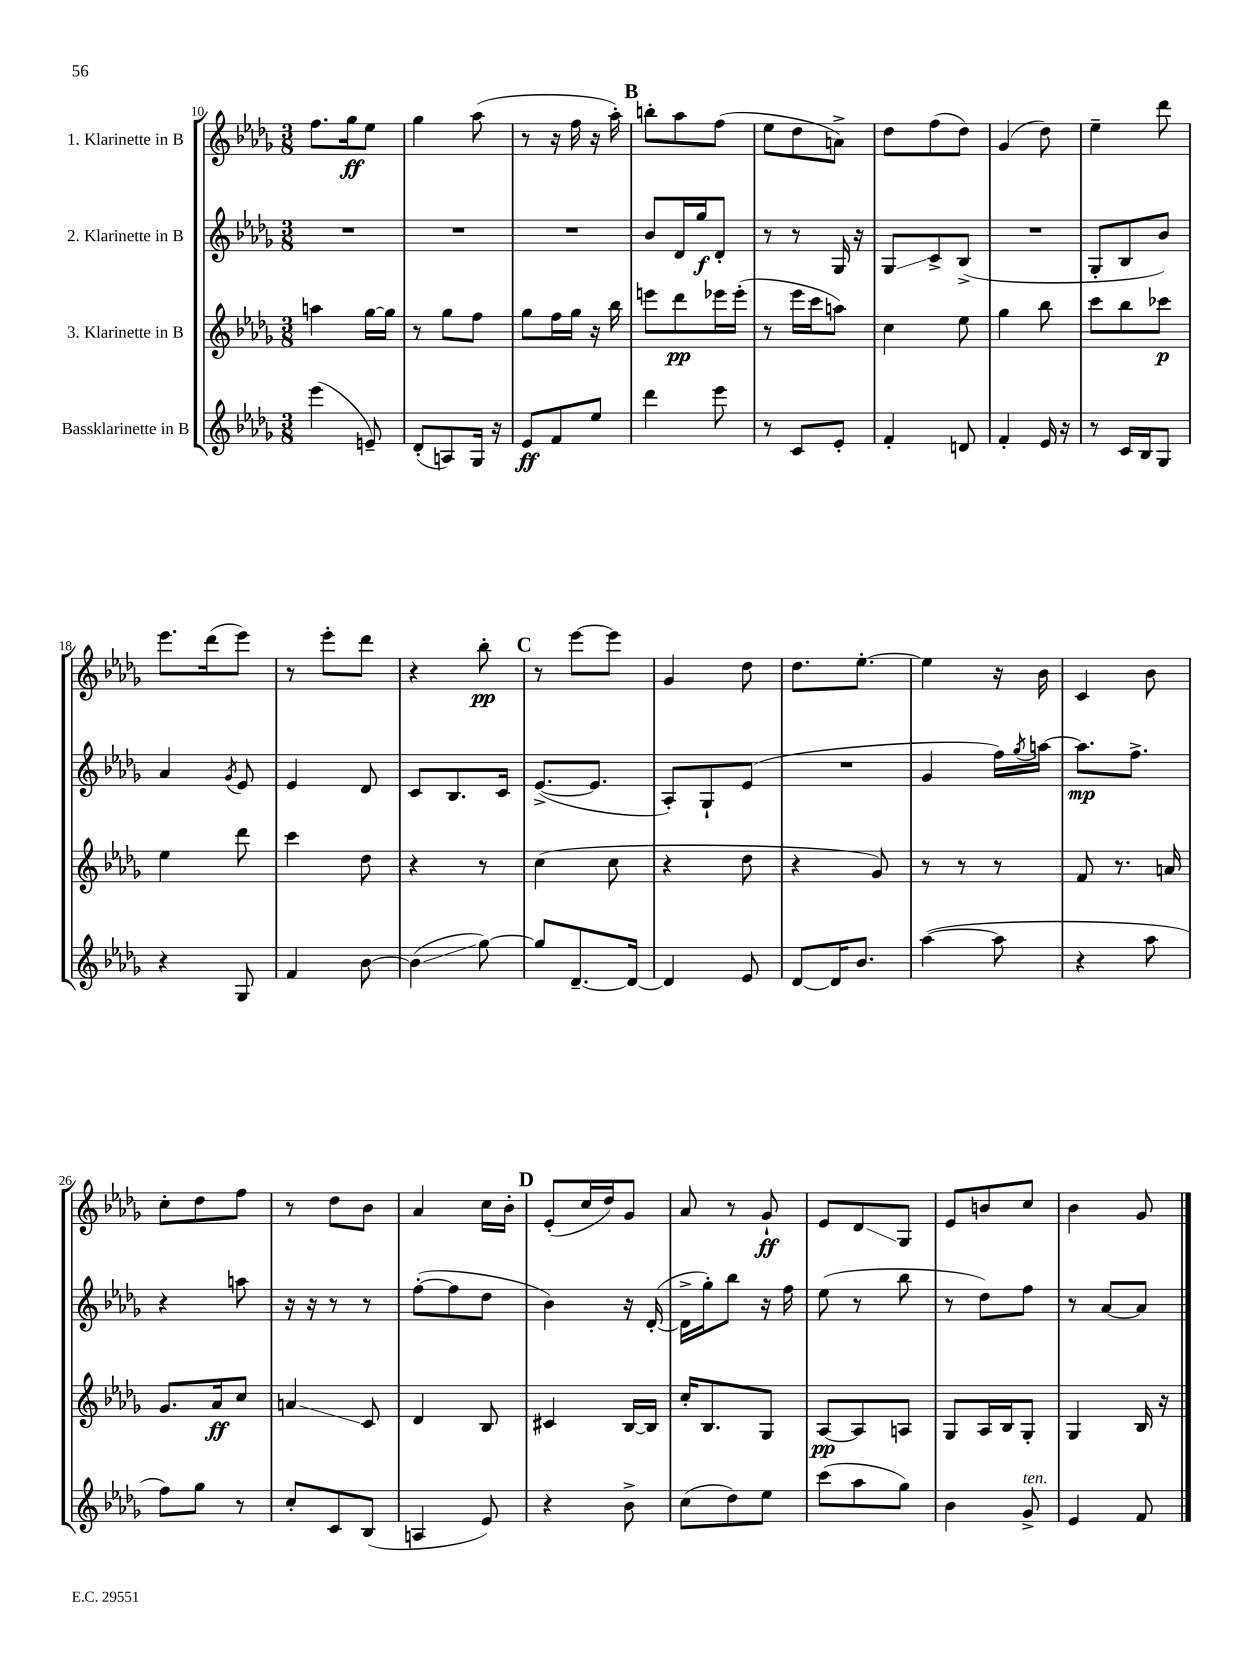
<<
\new StaffGroup <<
\new Staff = "s0" \with { instrumentName = "1. Klarinette in B" } {
    \clef treble \key des \major \numericTimeSignature \time 3/8
    f''8. ges''16\ff ees''8 |
    ges''4 aes''8( |
    r8 r16 f''16 r16 aes''16-.) |
    \mark \markup { \bold "B" } b''8-. aes''8 f''8( |
    ees''8 des''8 a'8->) |
    des''8 f''8( des''8) |
    ges'4( des''8) |
    ees''4-- des'''8 |
    ees'''8. des'''16( ees'''8) |
    r8 ees'''8-. des'''8 |
    r4 bes''8-.\pp |
    \mark \markup { \bold "C" } r8 ees'''8~ ees'''8 |
    ges'4 des''8 |
    des''8. ees''8.~-. |
    ees''4 r16 bes'16 |
    c'4 bes'8 |
    c''8-. des''8 f''8 |
    r8 des''8 bes'8 |
    aes'4 c''16 bes'16-. |
    \mark \markup { \bold "D" } ees'8-.( c''16 des''16) ges'8 |
    aes'8 r8 ges'8-!\ff |
    ees'8 des'8\glissando ges8 |
    ees'8 b'8 c''8 |
    bes'4 ges'8 \bar "|." |
}
\new Staff = "s1" \with { instrumentName = "2. Klarinette in B" } {
    \clef treble \key des \major \numericTimeSignature \time 3/8
    R4. |
    R4. |
    R4. |
    \mark \markup { \bold "B" } bes'8 des'16 ges''16\f des'8-. |
    r8 r8 ges16 r16 |
    ges8\glissando c'8-> bes8->( |
    R4. |
    ges8-. bes8 bes'8) |
    aes'4 \acciaccatura { ges'8 } ees'8 |
    ees'4 des'8 |
    c'8 bes8. c'16 |
    \mark \markup { \bold "C" } ees'8.~->( ees'8. |
    aes8-.) ges8-! ees'8( |
    R4. |
    ges'4 f''16) \acciaccatura { ges''8 } a''16~ |
    a''8.\mp f''8.-> |
    r4 a''8 |
    r16 r16 r8 r8 |
    f''8~-.( f''8 des''8 |
    \mark \markup { \bold "D" } bes'4) r16 des'16~-.( |
    des'16-> ges''16-.) bes''8 r16 f''16 |
    ees''8( r8 bes''8 |
    r8 des''8) f''8 |
    r8 aes'8~ aes'8 \bar "|." |
}
\new Staff = "s2" \with { instrumentName = "3. Klarinette in B" } {
    \clef treble \key des \major \numericTimeSignature \time 3/8
    a''4 ges''16~ ges''16 |
    r8 ges''8 f''8 |
    ges''8 f''16 ges''16 r16 bes''16 |
    \mark \markup { \bold "B" } e'''8 des'''8\pp ees'''16 ees'''16-.( |
    r8 ees'''16 c'''16 a''8) |
    c''4 ees''8 |
    ges''4 bes''8 |
    c'''8 bes''8 ces'''8\p |
    ees''4 des'''8 |
    c'''4 des''8 |
    r4 r8 |
    \mark \markup { \bold "C" } c''4( c''8 |
    r4 des''8 |
    r4 ges'8) |
    r8 r8 r8 |
    f'8 r8. a'16 |
    ges'8. aes'16\ff c''8 |
    a'4\glissando c'8 |
    des'4 bes8 |
    \mark \markup { \bold "D" } cis'4 bes16~ bes16 |
    c''16-. bes8. ges8 |
    aes8~\pp aes8 a8 |
    ges8 aes16 bes16 ges8-. |
    ges4 bes16 r16 \bar "|." |
}
\new Staff = "s3" \with { instrumentName = "Bassklarinette in B" } {
    \clef treble \key des \major \numericTimeSignature \time 3/8
    ees'''4( e'8--) |
    des'8-.( a8) ges16 r16 |
    ees'8\ff f'8 ees''8 |
    \mark \markup { \bold "B" } des'''4 ees'''8 |
    r8 c'8 ees'8-. |
    f'4-. d'8 |
    f'4-. ees'16 r16 |
    r8 c'16 bes16 ges8 |
    r4 ges8 |
    f'4 bes'8~ |
    bes'4\glissando( ges''8~) |
    \mark \markup { \bold "C" } ges''8 des'8.~-- des'16~ |
    des'4 ees'8 |
    des'8~ des'16 bes'8. |
    aes''4~( aes''8 |
    r4 aes''8 |
    f''8) ges''8 r8 |
    c''8-. c'8 bes8( |
    a4 ees'8) |
    \mark \markup { \bold "D" } r4 bes'8-> |
    c''8( des''8) ees''8 |
    c'''8( aes''8 ges''8) |
    bes'4 ges'8->^\markup { \italic "ten." } |
    ees'4 f'8 \bar "|." |
}
>>
>>
\layout { \context { \Score currentBarNumber = #10 } }
